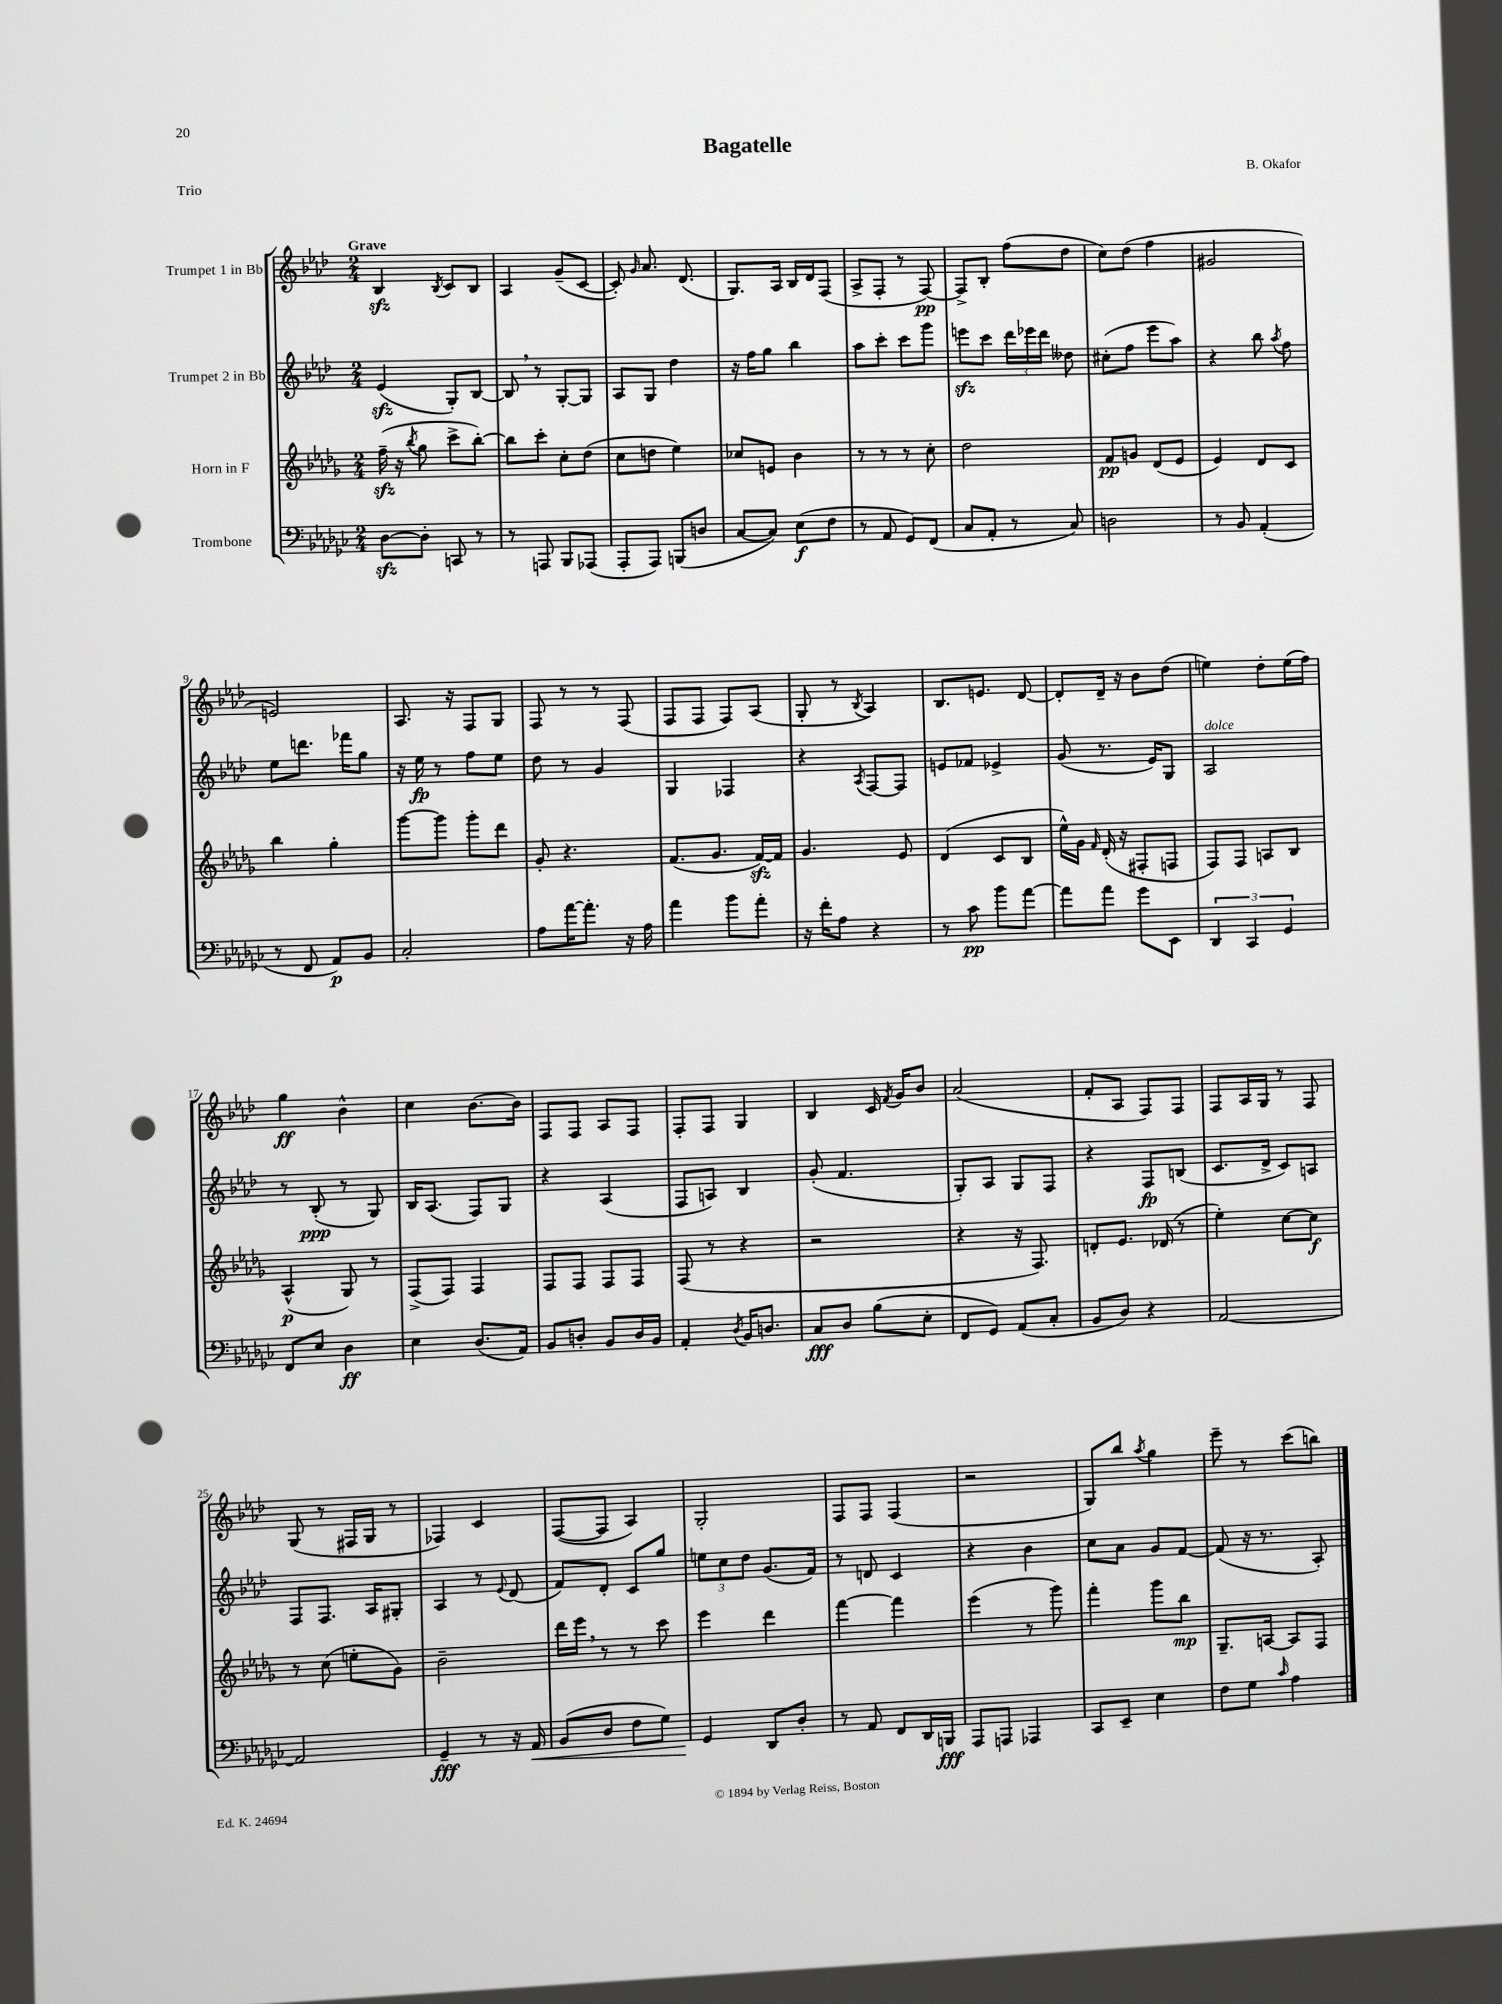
\header { title = "Bagatelle" composer = "B. Okafor" piece = "Trio" }
<<
\new StaffGroup <<
\new Staff = "s0" \with { instrumentName = "Trumpet 1 in Bb" } {
    \clef treble \key aes \major \numericTimeSignature \time 2/4 \tempo "Grave"
    \autoBeamOff bes4\sfz \acciaccatura { bes8 } c'8[ bes8] |
    aes4 g'8[--( c'8]~ |
    c'8-.) \grace { g'16 } aes'8. des'8.( |
    g8.[) aes16] bes16[ des'16 f8]( |
    aes8[-> f8]-. r8 f8~\pp) |
    f8[-> bes8]-. f''8[( des''8] |
    c''8[) des''8]( f''4 |
    gis'2 |
    e'2) |
    aes8. r16 f8[ g8] |
    f8 r8 r8 f8( |
    f8[ f8] f8[) aes8]( |
    g8-. r8 \acciaccatura { bes8 } aes4) |
    bes8.[ e'8.] des'8~ |
    des'8[-. des'16]-- r16 bes'8[ des''8]( |
    e''4) des''8[-. e''16( f''16]) |
    g''4\ff bes'4-^ |
    c''4 bes'8.[~ bes'16] |
    f8[ f8] aes8[ f8] |
    f8[-. f8] g4 |
    bes4 c'16 \acciaccatura { f'8 } g'16[ bes'8] |
    aes'2( |
    f'8[-. aes8] f8[) f8] |
    f8[ aes16 g16] r8 f8 |
    g8( r8 fis16[ g16] r8 |
    fes4) c'4 |
    f8[~( f8] aes4) |
    g2-. |
    f8[ f8] f4( |
    r2 |
    g8[) bes''8] \acciaccatura { aes''8 } g''4 |
    ees'''8-- r8 c'''8[( b''8]) \bar "|." |
}
\new Staff = "s1" \with { instrumentName = "Trumpet 2 in Bb" } {
    \clef treble \key aes \major \numericTimeSignature \time 2/4
    \autoBeamOff ees'4\sfz( g8[-.) bes8]~ |
    bes8 \breathe r8 g8[~-. g8] |
    aes8[ g8] des''4 |
    r16 f''16[ g''8] bes''4 |
    aes''8[ c'''8]-. c'''8[ g'''8] |
    e'''8[\sfz c'''8] \tuplet 3/2 { des'''16[ ees'''16 des'''16] } deses''8 |
    cis''8[-.( f''8] ees'''8[ aes''8]) |
    r4 bes''8 \acciaccatura { aes''8 } f''8 |
    ees''8[ d'''8.] fes'''16[ g''8] |
    r16 ees''16\fp r8 f''8[ ees''8] |
    des''8 r8 g'4 |
    g4 fes4 |
    r4 \acciaccatura { aes8 } f8[~ f8] |
    e'8[ fes'8] ees'4-> |
    g'8( r8. ees'16[) g8] |
    aes2^\markup { \italic "dolce" } |
    r8 bes8-.\ppp( r8 g8) |
    bes16[ aes8.]( f8[) g8] |
    r4 aes4( |
    f8[ a8]) bes4 |
    g'8-.( f'4. |
    g8[-.) aes8] g8[ f8] |
    r4 f8[\fp b8]( |
    c'8.[ des'16]-> c'8[) a8] |
    f8[ f8.] aes16[ gis8]-. |
    aes4 r8 \appoggiatura { ees'8 } des'8( |
    f'8[) des'8]-. c'8[ g''8] |
    \tuplet 3/2 { e''8[ c''8 des''8] } g'8.[( f'16]) |
    r8 d'8 c'4 |
    r4 bes'4 |
    c''8[ aes'8] g'8[ f'8]~ |
    f'8( r16 r8. aes8-.) \bar "|." |
}
\new Staff = "s2" \with { instrumentName = "Horn in F" } {
    \clef treble \key des \major \numericTimeSignature \time 2/4
    \autoBeamOff f''16--\sfz( r16 \acciaccatura { bes''8 } ges''8 c'''8[-> bes''8]~-.) |
    bes''8[ c'''8]-. c''8[-. des''8]( |
    c''8[ d''8] ees''4) |
    ces''8[ e'8] bes'4 |
    r8 r8 r8 c''8-. |
    des''2 |
    f'8[\pp g'8] des'8[( ees'8] |
    ees'4) des'8[ c'8] |
    bes''4 ges''4-. |
    ges'''8[~ ges'''8] ges'''8[-. des'''8] |
    ges'8-. r4. |
    f'8.[( ges'8.] f'16[~\sfz) f'16] |
    ges'4. ees'8 |
    des'4( c'8[ bes8] |
    ees''16[-^) ges'16] \grace { f'16 } des'16-.( r16 fis8[-. f8] |
    f8[) f8] a8[ bes8] |
    aes4-^\p( ges8) r8 |
    f8[->( f8]) f4 |
    f8[ f8] f8[ f8] |
    f8( r8 r4 |
    r2 |
    r4 r16 f8.) |
    d'8[-. ees'8.] des'16( r8 |
    ees''4-.) c''8[~ c''8]\f |
    r8 c''8( e''8[-. ges'8]) |
    bes'2-- |
    des'''16[ ees'''16] \breathe r8 r8 c'''8 |
    ees'''4 des'''4 |
    f'''4~ f'''4 |
    ees'''4( r8 ges'''8) |
    f'''4-. ges'''8[ bes''8]\mp |
    ges8.[-- a16]~ a8[ f8] \bar "|." |
}
\new Staff = "s3" \with { instrumentName = "Trombone" } {
    \clef bass \key ges \major \numericTimeSignature \time 2/4
    \autoBeamOff des8[~\sfz des8]-. c,8 r8 |
    r8 a,,8 bes,,8[ aes,,8]( |
    aes,,8[-. aes,,8]) b,,8[( d8] |
    ces8[~ ces8]) ees8[\f( f8] |
    r8 aes,8 ges,8[) f,8]( |
    ces8[ aes,8]-. r8 ces8) |
    d2 |
    r8 bes,8 aes,4-.( |
    r8 f,8 aes,8[\p) bes,8] |
    ces2-. |
    aes8[ aes'16~ aes'8.]-. r16 aes16 |
    aes'4 bes'8[ aes'8]-. |
    r16 f'16[-. aes8] r4 |
    r8 ces'8\pp bes'8[ aes'8]~ |
    aes'8[ aes'8] ges'8[ ees,8] |
    \tuplet 3/2 { des,4 ces,4 ges,4 } |
    f,8[ ees8] des4\ff |
    ees4 des8.[( aes,16]) |
    bes,8[ d8]-. bes,8[ d16 bes,16] |
    aes,4-. \acciaccatura { des8 } bes,16[ d8.] |
    ces8[\fff des8] bes8[( ees8]-. |
    f,8[ ges,8]) aes,8[( ces8]-. |
    bes,8[ des8]) r4 |
    aes,2~ |
    aes,2 |
    ges,4--\fff r8 r16 aes,16\< |
    bes,8[( des8] f8[ ges8]) |
    ges,4\! des,8[ des8]-. |
    r8 aes,8 f,8[ des,16 b,,16]\fff |
    aes,,8[ a,,8] aes,,4 |
    ces,8[ ees,8]-- ees4 |
    f8[ ges8] \grace { ces'16 } aes4 \bar "|." |
}
>>
>>
